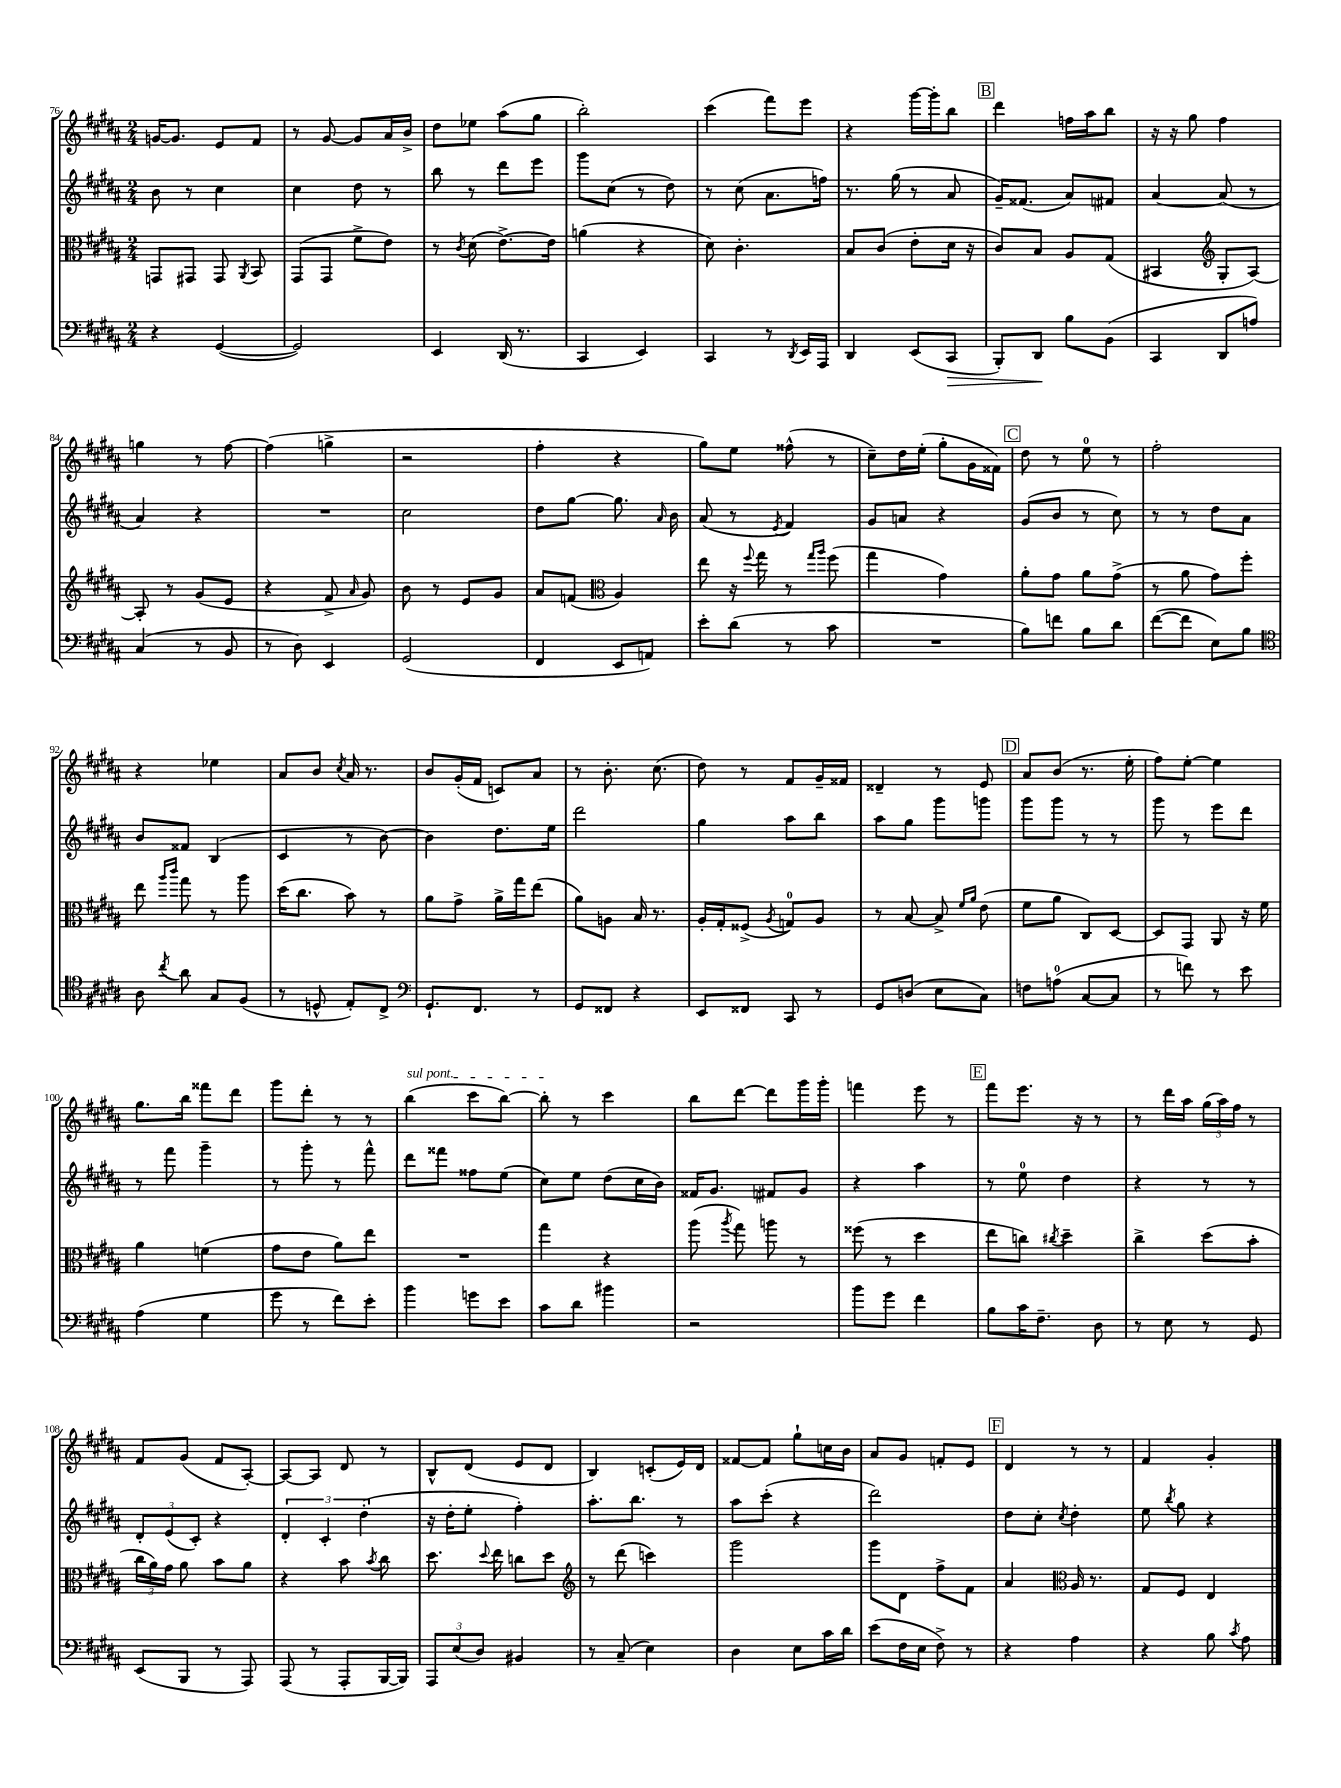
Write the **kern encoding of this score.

**kern	**dynam	**kern	**kern	**kern
*part4	*part4	*part3	*part2	*part1
*staff4	*staff4	*staff3	*staff2	*staff1
*clefF4	*	*clefC3	*clefG2	*clefG2
*k[f#c#g#d#a#]	*	*k[f#c#g#d#a#]	*k[f#c#g#d#a#]	*k[f#c#g#d#a#]
*M2/4	*	*M2/4	*M2/4	*M2/4
=76	=76	=76	=76	=76
4r	.	8GGn/L	8b\	[16gn/KL
.	.	.	.	8.g/J]
.	.	8GG#X/J	8r	.
([4GG#/	.	8GG#/	4cc#\	8e/L
.	.	8qAA#/	.	.
.	.	8BB/	.	8f#/J
=77	=77	=77	=77	=77
2GG#/])	.	(8GG#/L	4cc#\	8r
.	.	8GG#/J	.	[8g#/
.	.	8f#^\L	8dd#\	8g#/L]
.	.	8e\J)	8r	16a#/L
.	.	.	.	16b^/JJ
=78	=78	=78	=78	=78
4EE/	.	8r	8bb\	8dd#\L
.	.	8qc#/	.	.
.	.	(8d#\	8r	8ee-X\J
(16DD#/	.	[8.e^\L)	8ddd#\L	(8aa#\L
8.r	.	.	.	.
.	.	.	8eee\J	8gg#\J
.	.	16e\Jk]	.	.
=79	=79	=79	=79	=79
4CC#/	.	(4an\	8ggg#\L	2bb'\)
.	.	.	(8cc#\J	.
4EE/)	.	4r	8r	.
.	.	.	8dd#\)	.
=80	=80	=80	=80	=80
4CC#/	.	8d#\)	8r	(4ccc#\
.	.	4.c#'\	(8cc#\	.
8r	.	.	8.a#\L	8fff#\L)
8qDD#/	.	.	.	.
16EE/LL	.	.	.	8eee\J
16AAA#/JJ	.	.	16ffn\Jk)	.
=81	=81	=81	=81	=81
4DD#/	.	8B/L	8.r	4r
.	.	(8c#/J	.	.
.	.	.	(16gg#\	.
(8EE/L	.	8e'\L	8r	[16ggg#\LL
.	.	.	.	16ggg#'\J]
!	!LO:HP:b	!	!	!
8CC#/J	>	16d#\Jk	8a#/	8bb\J
.	.	16r	.	.
!!LO:REH:place=s1:t=B
=82	=82	=82	=82	=82
8BBB'/L)	.	8c#/L)	16g#~/KL)	4ddd#\
.	.	.	(8.f##X/J	.
8DD#/J	.	8B/J	.	.
8B\L	]	8A#/L	8a#/L)	16ffn\LL
.	.	.	.	16aa#\J
(8BB\J	.	(8G#/J	8f#X/J	8bb\J
=83	=83	=83	=83	=83
4CC#/	.	4BB#X/	[4a#/	16r
.	.	.	.	16r
.	.	.	.	8gg#\
*	*	*clefG2	*	*
8DD#/L	.	8G#'/L	(8a#/]	4ff#\
8An/J)	.	[8A#/J)	8r	.
!!LO:LB:g=z
=84	=84	=84	=84	=84
(4C#/	.	8A#'/]	4a#/)	4ggn\
.	.	8r	.	.
8r	.	(8g#/L	4r	8r
8BB/	.	8e/J	.	[8ff#\
=85	=85	=85	=85	=85
8r	.	4r	2r	(4ff#\]
8D#\)	.	.	.	.
4EE/	.	8f#^/	.	4ggn^\
.	.	16qqa#/	.	.
.	.	8g#/)	.	.
=86	=86	=86	=86	=86
(2GG#/	.	8b\	2cc#\	2r
.	.	8r	.	.
.	.	8e/L	.	.
.	.	8g#/J	.	.
=87	=87	=87	=87	=87
4FF#/	.	8a#/L	8dd#\L	4ff#'\
.	.	(8fn/J	[8gg#\J	.
*	*	*clefC3	*	*
8EE/L	.	4A#/)	8.gg#\]	4r
8AAn/J)	.	.	.	.
.	.	.	16qqa#/	.
.	.	.	16b\	.
=88	=88	=88	=88	=88
8e'\L	.	8ee\	(8a#/	8gg#\L)
(8d#\J	.	16r	8r	8ee\J
.	.	8qqff#/	.	.
.	.	16gg#\	.	.
.	.	.	8qe/	.
8r	.	8r	4f#/)	(8ff##X^^\
.	.	16qqgg#/LL	.	.
.	.	16qqaa#/JJ	.	.
8c#\	.	(8ff#\	.	8r
=89	=89	=89	=89	=89
2r	.	4gg#\	8g#/L	8cc#~\L)
.	.	.	8an/J	16dd#\L
.	.	.	.	(16ee'\JJ
.	.	4g#\)	4r	8gg#'\L
.	.	.	.	16g#\L
.	.	.	.	16f##X\JJ)
!!LO:REH:place=s1:t=C
=90	=90	=90	=90	=90
8B\L)	.	8a#'\L	(8g#/L	8dd#\
8fn\J	.	8g#\J	8b/J	8r
8B\L	.	8a#\L	8r	8ee\
8d#\J	.	(8g#^\J	8cc#\)	8r
=91	=91	=91	=91	=91
([8f#\L	.	8r	8r	2ff#'\
8f#\J]	.	8a#\	8r	.
8E\L)	.	8g#\L)	8dd#\L	.
8B\J	.	8ff#'\J	8a#\J	.
!!LO:LB:g=z
=92	=92	=92	=92	=92
*clefC4	*	*	*	*
8A#\	.	8ee\	8b/L	4r
.	.	16qqaa#/LL	.	.
8qcc#/	.	16qqccc#/JJ	.	.
8a#\	.	8gg#\	8f##X/J	.
8G#/L	.	8r	(4B/	4ee-X\
(8F#/J	.	8aa#\	.	.
=93	=93	=93	=93	=93
8r	.	(16dd#\KL	4c#/	8a#/L
.	.	8.cc#\J	.	.
8Dn^^/	.	.	.	8b/J
.	.	.	.	8qcc#/
8E'/L)	.	8b\)	8r	16a#/
.	.	.	.	8.r
8C#^/J	.	8r	[8b\)	.
=94	=94	=94	=94	=94
*clefF4	*	*	*	*
8.GG#`/L	.	8a#\L	4b\]	8b/L
.	.	8g#^\J	.	(16g#'/L
8.FF#/J	.	.	.	16f#/JJ
.	.	16a#^\LL	8.dd#\L	8cn/L)
.	.	16gg#\J	.	.
8r	.	(8ee\J	.	8a#/J
.	.	.	16ee\Jk	.
=95	=95	=95	=95	=95
8GG#/L	.	8a#\L)	2ddd#\	8r
8FF##X/J	.	8An\J	.	8.b'\
4r	.	16B/	.	.
.	.	8.r	.	(8.cc#\
=96	=96	=96	=96	=96
8EE/L	.	16A#'/LL	4gg#\	8dd#\)
.	.	16G#'/J	.	.
8FF##X/J	.	(8F##X^/J	.	8r
.	.	8qA#/	.	.
8CC#/	.	8Gn/L)	8aa#\L	8f#/L
8r	.	8A#/J	8bb\J	16g#~/L
.	.	.	.	16f##X/JJ
=97	=97	=97	=97	=97
8GG#/L	.	8r	8aa#\L	4d##X~/
(8Dn/J	.	[8B/	8gg#\J	.
8E\L	.	8B^/]	8ggg#\L	8r
.	.	16qqf#/LL	.	.
.	.	16qqa#/JJ	.	.
8C#\J)	.	(8e\	8gggn\J	8e/
!!LO:REH:place=s1:t=D
=98	=98	=98	=98	=98
8Fn\L	.	8f#\L	8ggg#\L	8a#/L
(8An\J	.	8a#\J	8ggg#\J	(8b/J
[8C#/L	.	8C#/L)	8r	8.r
8C#/J]	.	[8D#/J	8r	.
.	.	.	.	16ee'\
=99	=99	=99	=99	=99
8r	.	8D#/L]	8ggg#\	8ff#\L)
8fn\)	.	8GG#/J	8r	[8ee'\J
8r	.	8AA#/	8eee\L	4ee\]
8e\	.	16r	8ddd#\J	.
.	.	16f#\	.	.
!!LO:LB:g=z
=100	=100	=100	=100	=100
(4A#\	.	4a#\	8r	8.gg#\L
.	.	.	8fff#\	.
.	.	.	.	16bb\Jk
4G#\	.	(4fn\	4ggg#~\	8fff##X\L
.	.	.	.	8ddd#\J
=101	=101	=101	=101	=101
8g#\	.	8g#\L	8r	8ggg#\L
8r	.	8e\J	8ggg#'\	8ddd#'\J
8f#\L)	.	8a#\L)	8r	8r
8e'\J	.	8ee\J	8fff#^^\	8r
=102	=102	=102	=102	=102
!	!	!	!	!LO:TX:a:i:t=sul pont.
4b\	.	2r	8ddd#\L	(4bb\
.	.	.	8fff##X\J	.
8gn\L	.	.	8ff##X\L	8ccc#\L
8e\J	.	.	(8ee\J	[8bb\J)
=103	=103	=103	=103	=103
8c#\L	.	4gg#\	8cc#\L)	8bb'\]
8d#\J	.	.	8ee\J	8r
4b#X\	.	4r	(8dd#\L	4ccc#\
.	.	.	16cc#\L	.
.	.	.	16b\JJ)	.
=104	=104	=104	=104	=104
2r	.	(8aa#\	16f##X/KL	8bb\L
.	.	.	8.g#/J	.
.	.	8qaa#/	.	.
.	.	8gg#\)	.	[8ddd#\J
.	.	8aan\	8f#X/L	8ddd#\L]
.	.	8r	8g#/J	16ggg#\L
.	.	.	.	16ggg#'\JJ
=105	=105	=105	=105	=105
8b\L	.	(8ff##X\	4r	4fffn\
8g#\J	.	8r	.	.
4f#\	.	4dd#\	4aa#\	8eee\
.	.	.	.	8r
!!LO:REH:place=s1:t=E
=106	=106	=106	=106	=106
8B\L	.	8ee\L	8r	8fff#\L
16c#\K	.	8ccn\J)	8ee\	8.eee\J
8.F#~\J	.	.	.	.
.	.	8qcc#X/	.	.
.	.	4dd#~\	4dd#\	.
.	.	.	.	16r
8D#\	.	.	.	8r
=107	=107	=107	=107	=107
8r	.	4cc#^\	4r	8r
8E\	.	.	.	16ddd#\LL
.	.	.	.	16aa#\JJ
8r	.	(8dd#\L	8r	(24gg#\LL
.	.	.	.	24aa#\)
.	.	.	.	24ff#\JJ
8GG#/	.	8b'\J	8r	8r
!!LO:LB:g=z
=108	=108	=108	=108	=108
(8EE/L	.	24cc#\LL	12d#'/L	8f#/L
.	.	24a#\)	.	.
.	.	24g#\JJ	(12e/	.
8BBB/J	.	8a#\	.	(8g#/J
.	.	.	12c#'/J)	.
8r	.	8b\L	4r	8f#/L
8AAA#/)	.	8a#\J	.	[8A#'/J)
=109	=109	=109	=109	=109
(8AAA#/	.	4r	6d#'/	8A#/L_
8r	.	.	.	8A#/J]
.	.	.	6c#'/	.
8AAA#'/L	.	8b\	.	8d#/
.	.	.	(6dd#'\	.
.	.	8qb/	.	.
[16BBB/L	.	8cc#\	.	8r
16BBB/JJ])	.	.	.	.
=110	=110	=110	=110	=110
12AAA#/L	.	8.dd#\	16r	8B^^/L
.	.	.	16dd#'\KL	.
(12E/	.	.	.	.
.	.	.	8ee'\J	(8d#/J
12D#/J)	.	.	.	.
.	.	8qqdd#/	.	.
.	.	16ee\	.	.
4BB#X/	.	8ccn\L	4ff#'\)	8e/L
.	.	8dd#\J	.	8d#/J
=111	=111	=111	=111	=111
*	*	*clefG2	*	*
8r	.	8r	8.aa#'\L	4B/)
(8C#~/	.	(8ddd#\	.	.
.	.	.	8.bb\J	.
4E\)	.	4cccn\)	.	(8cn'/L
.	.	.	8r	16e/L)
.	.	.	.	16d#/JJ
=112	=112	=112	=112	=112
4D#\	.	2ggg#\	8aa#\L	[8f##X/L
.	.	.	(8ccc#'\J	8f##/J]
8E\L	.	.	4r	8gg#`\L
16c#\L	.	.	.	16ccn\L
16d#\JJ	.	.	.	16b\JJ
=113	=113	=113	=113	=113
(8e\L	.	8ggg#\L	2ddd#\)	8a#/L
16F#\L	.	8d#\J	.	8g#/J
16E\JJ	.	.	.	.
8F#^\)	.	8ff#^\L	.	8fn'/L
8r	.	8f#\J	.	8e/J
!!LO:REH:place=s1:t=F
=114	=114	=114	=114	=114
4r	.	4a#/	8dd#\L	4d#/
.	.	.	8cc#'\J	.
*	*	*clefC3	*	*
.	.	.	8qcc#/	.
4A#\	.	16A#/	4dd#'\	8r
.	.	8.r	.	.
.	.	.	.	8r
=115	=115	=115	=115	=115
4r	.	8G#/L	8ee\	4f#/
.	.	.	8qbb/	.
.	.	8F#/J	8gg#\	.
8B\	.	4E/	4r	4g#'/
8qc#/	.	.	.	.
8A#\	.	.	.	.
==	==	==	==	==
*-	*-	*-	*-	*-
